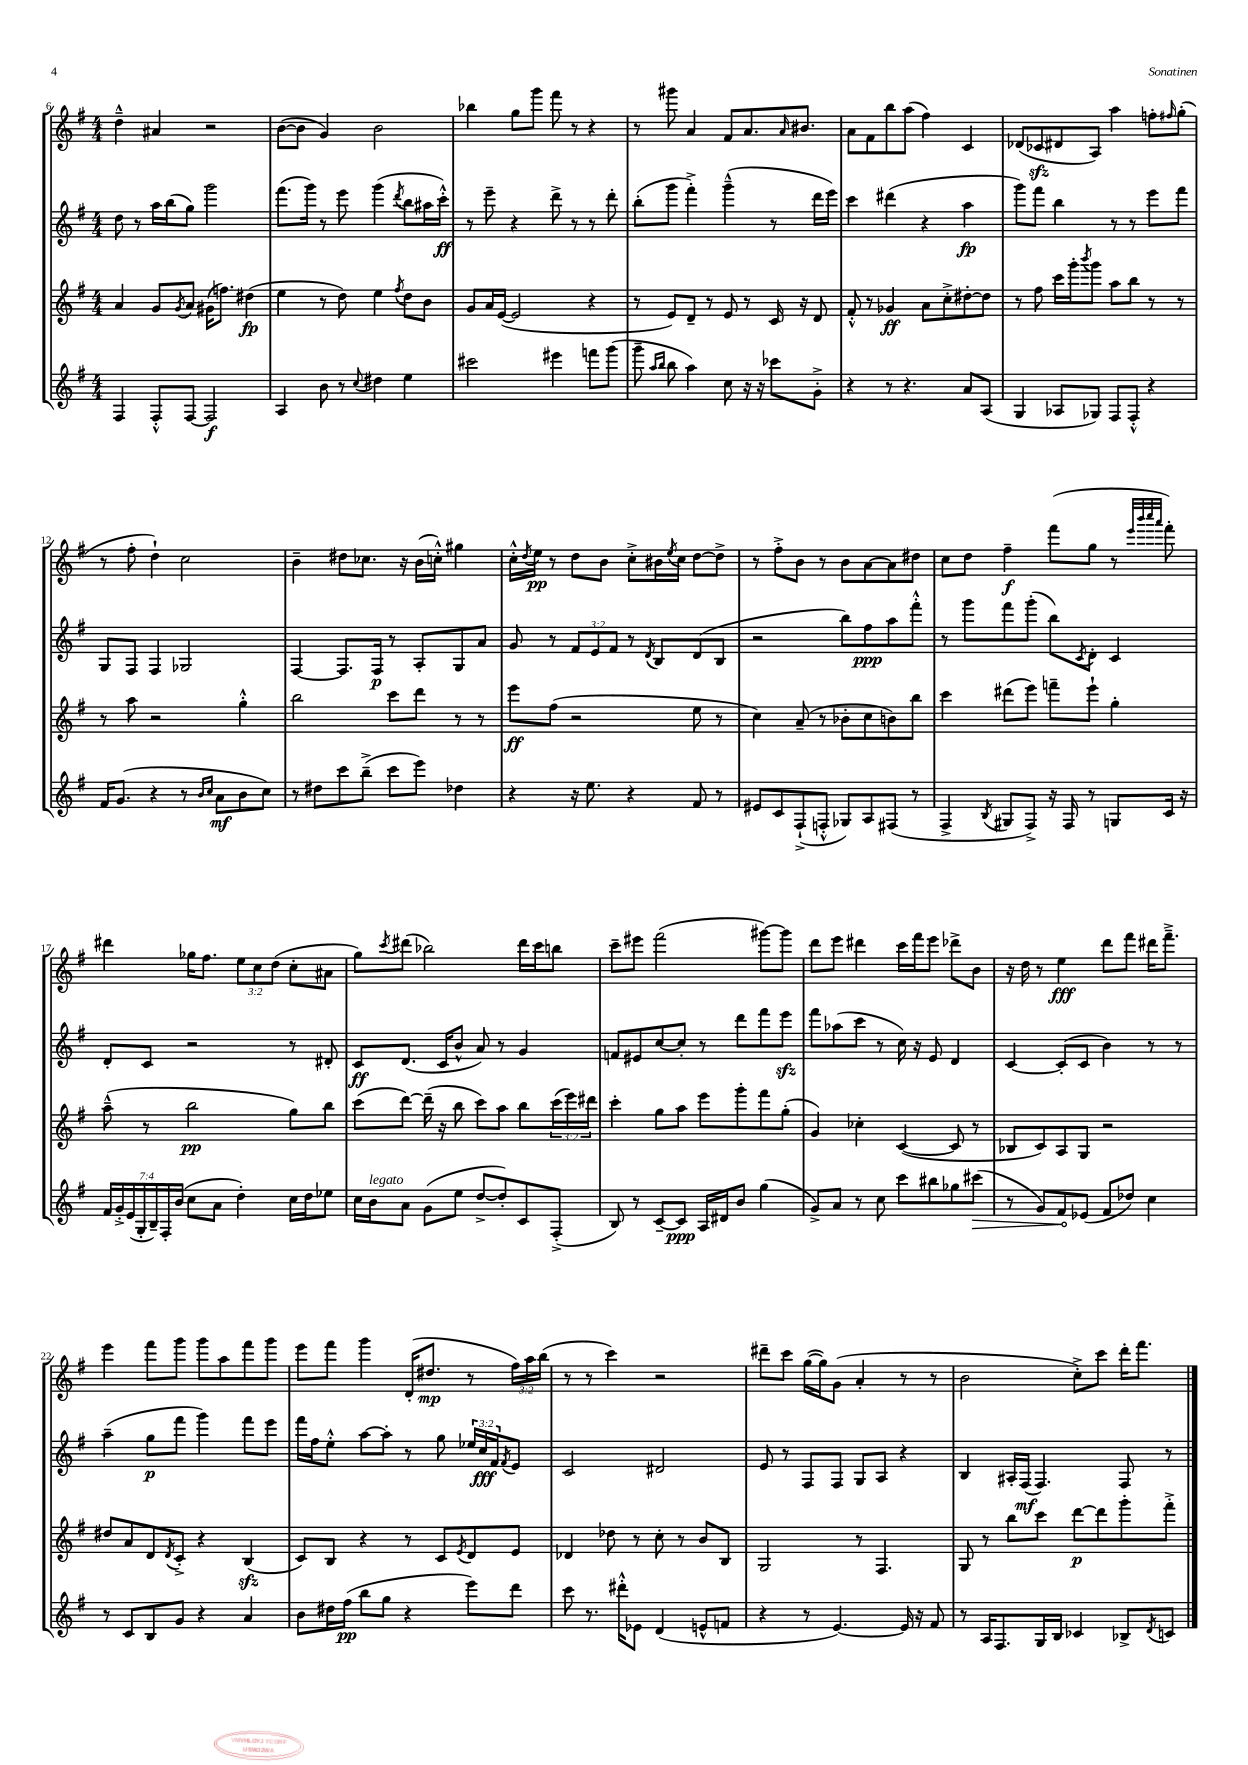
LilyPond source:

<<
\new StaffGroup <<
\new Staff = "s0" {
    \clef treble \key g \major \numericTimeSignature \time 4/4 \override Staff.TupletNumber.text = #tuplet-number::calc-fraction-text
    d''4---^ ais'4 r2 |
    b'8~( b'8 g'4) b'2 |
    bes''4 g''8 g'''8 fis'''8 r8 r4 |
    r8 gis'''8 a'4 fis'8 a'8. \grace { a'16 } bis'8. |
    a'8 fis'8 b''8 a''8( fis''4) c'4 |
    des'8( ces'8\sfz dis'8 a8) a''4 f''8-. \grace { fis''16 } g''8-.( |
    r8 fis''8-. d''4-!) c''2 |
    b'4-- dis''8 ces''8. r16 b'16( c''16-.-^) gis''4 |
    c''16-.-^ \acciaccatura { d''8 } e''16\pp r8 d''8 b'8 c''8-.-> bis'16 \acciaccatura { e''8 } c''16 d''8~ d''8-> |
    r8 fis''8-.-> b'8 r8 b'8 a'8~ a'8 dis''8 |
    c''8 d''8 fis''4--\f fis'''8( g''8 r8 \grace { e'''32 b'''32 c''''32 a'''32 } fis'''8-.) |
    dis'''4 ges''16 fis''8. \tuplet 3/2 { e''8 c''8 d''8( } c''8-. ais'8 |
    g''8) \acciaccatura { c'''8 } dis'''8( bes''2) dis'''16 c'''16 b''8 |
    c'''8-- eis'''8 fis'''2( gis'''8~) gis'''8 |
    d'''8 e'''8 dis'''4 c'''16 fis'''16 e'''8 des'''8-> b'8 |
    r16 d''16 r8 e''4\fff d'''8 fis'''8 dis'''16 fis'''8.---> |
    e'''4 fis'''8 g'''8 g'''8 a''8 fis'''8 g'''8 |
    e'''8 fis'''8 g'''4 d'16-.( dis''8.\mp r8 \tuplet 3/2 { fis''16) a''16 b''16( } |
    r8 r8 c'''4) r2 |
    dis'''8-- c'''8 g''16~( g''16) g'8( a'4-. r8 r8 |
    b'2 c''8-.->) c'''8 d'''16-. fis'''8. \bar "|." |
}
\new Staff = "s1" {
    \clef treble \key g \major \numericTimeSignature \time 4/4 \override Staff.TupletNumber.text = #tuplet-number::calc-fraction-text
    d''8 r8 a''16 b''16( g''8) g'''2 |
    fis'''8.( g'''16) r8 e'''8 g'''4( \acciaccatura { d'''8 } b''8 ais''16 c'''16-.-^\ff) |
    r8 e'''8-- r4 d'''8-> r8 r8 d'''8-. |
    b''8-.( g'''8 fis'''4-.->) g'''4---^( r8 d'''16 e'''16) |
    c'''4 dis'''4( r4 a''4\fp |
    g'''8) fis'''8 b''4 r8 r8 e'''8 fis'''8 |
    g8 fis8 fis4 ges2 |
    fis4~ fis8. fis16\p r8 a8-. g8 a'8 |
    g'8 r8 \tuplet 3/2 { fis'8 e'8 fis'8 } r8 \acciaccatura { d'8 } b8 d'8( b8 |
    r2 b''8) fis''8\ppp a''8 fis'''8-.-^ |
    r8 g'''8 fis'''8 g'''8-.( b''8) \acciaccatura { c'8 } d'8-. c'4 |
    d'8-. c'8 r2 r8 dis'8-. |
    c'8\ff d'8.( c'16 b'8-^ a'8) r8 g'4 |
    f'8 eis'8 c''8~ c''8-. r8 d'''8 fis'''8 e'''8\sfz |
    fis'''8 aes''8( c'''8 r8 c''16) r16 e'8 d'4 |
    c'4~ c'8-.( c'8 b'4) r8 r8 |
    a''4--( g''8\p fis'''8 g'''4) fis'''8 e'''8 |
    fis'''16 fis''16 e''8-.-^ a''8~ a''8-. r8 g''8 \tuplet 3/2 { ees''16 c''16\fff fis'16 } \acciaccatura { fis'8 } e'8 |
    c'2 dis'2 |
    e'8 r8 fis8 fis8 g8 a8 r4 |
    b4 ais16-. fis16\mf( fis4.) fis8 r8 \bar "|." |
}
\new Staff = "s2" {
    \clef treble \key g \major \numericTimeSignature \time 4/4 \override Staff.TupletNumber.text = #tuplet-number::calc-fraction-text
    a'4 g'8 \acciaccatura { g'8 } a'8 gis'16( f''8.) dis''4\fp( |
    e''4 r8 d''8) e''4 \acciaccatura { fis''8 } d''8 b'8 |
    g'8 a'16 e'16~( e'2 r4 |
    r8 e'8) d'8-- r8 e'8 r8 c'16 r16 d'8 |
    fis'8-.-^ r8 ges'4\ff a'8 c''8-.-> dis''8~-. dis''8 |
    r8 fis''8 c'''16 g'''16-. \acciaccatura { b'''8 } g'''8 a''8 b''8 r8 r8 |
    r8 a''8 r2 g''4-.-^ |
    b''2 c'''8 d'''8 r8 r8 |
    e'''8\ff fis''8( r2 e''8 r8 |
    c''4) a'8--( r8 bes'8-. c''8 b'8) b''8 |
    c'''4 dis'''8( e'''8) f'''8-- e'''8-! g''4-. |
    a''8---^( r8 b''2\pp g''8) b''8 |
    c'''8( d'''8~) d'''16--( r16 b''8 c'''8) a''8 b''8 \tuplet 3/2 { c'''16( e'''16) dis'''16 } |
    c'''4-. g''8 a''8 e'''8 g'''8-. fis'''8 g''8-.( |
    g'4) ces''4-. c'4~( c'8 r8 |
    bes8 c'8) a8 g8 r2 |
    dis''8 a'8 d'8 \acciaccatura { d'8 } c'8-.-> r4 b4\sfz( |
    c'8) b8 r4 r8 c'8 \acciaccatura { e'8 } d'8 e'8 |
    des'4 des''8 r8 c''8-. r8 b'8 b8 |
    g2 r8 fis4. |
    g8 r8 b''8 c'''8 d'''8~\p d'''8 g'''8-. fis'''8-.-> \bar "|." |
}
\new Staff = "s3" {
    \clef treble \key g \major \numericTimeSignature \time 4/4 \override Staff.TupletNumber.text = #tuplet-number::calc-fraction-text
    fis4 fis8-.-^ fis8~ fis2\f |
    a4 b'8 r8 \appoggiatura { c''8 } dis''4 e''4 |
    cis'''2 eis'''4 f'''8 g'''8( |
    g'''8-- \grace { a''16 b''16 } b''8 a''4) c''8 r16 r16 ces'''8 g'8-.-> |
    r4 r8 r4. a'8 a8( |
    g4 aes8 ges8) fis8 fis8-.-^ r4 |
    fis'16 g'8.( r4 r8 \grace { b'16 c''16 } a'8\mf b'8 c''8) |
    r8 dis''8 c'''8 b''8--->( c'''8 e'''8) des''4 |
    r4 r16 e''8. r4 fis'8 r8 |
    eis'8 c'8 fis8-!->( f8-.-^ ges8) a8 fis8( r8 |
    fis4-> \acciaccatura { b8 } gis8 fis8->) r16 fis16 r8 g8 c'16 r16 |
    \tuplet 7/4 { fis'16 g'16-.-> e'16( g16-. b16--) fis16-. b'16( } c''8 a'8 d''4-.) c''16 d''16 ees''8 |
    c''16 b'16^\markup { \italic "legato" } a'8 g'8( e''8 d''8~-> d''8-.) c'8 fis8-.->( |
    b8) r8 c'8~-- c'8\ppp a16 dis'16 b'8 g''4( |
    g'8->) a'8 r8 c''8 c'''8 bis''8 ges''8 \once \override Hairpin.circled-tip = ##t cis'''8\>( |
    r8 g'8) fis'8\! ees'8( fis'8 des''8) c''4 |
    r8 c'8 b8 g'8 r4 a'4 |
    b'8 dis''16 fis''16\pp( b''8 g''8 r4 e'''8) d'''8 |
    c'''8 r8. dis'''16-.-^ ees'8 d'4( e'8-^ f'8 |
    r4 r8 e'4.~) e'16 r16 fis'8 |
    r8 a16 fis8. g16 b16 ces'4 bes8-> \acciaccatura { d'8 } c'8 \bar "|." |
}
>>
>>
\layout { \context { \Score currentBarNumber = #6 } }
